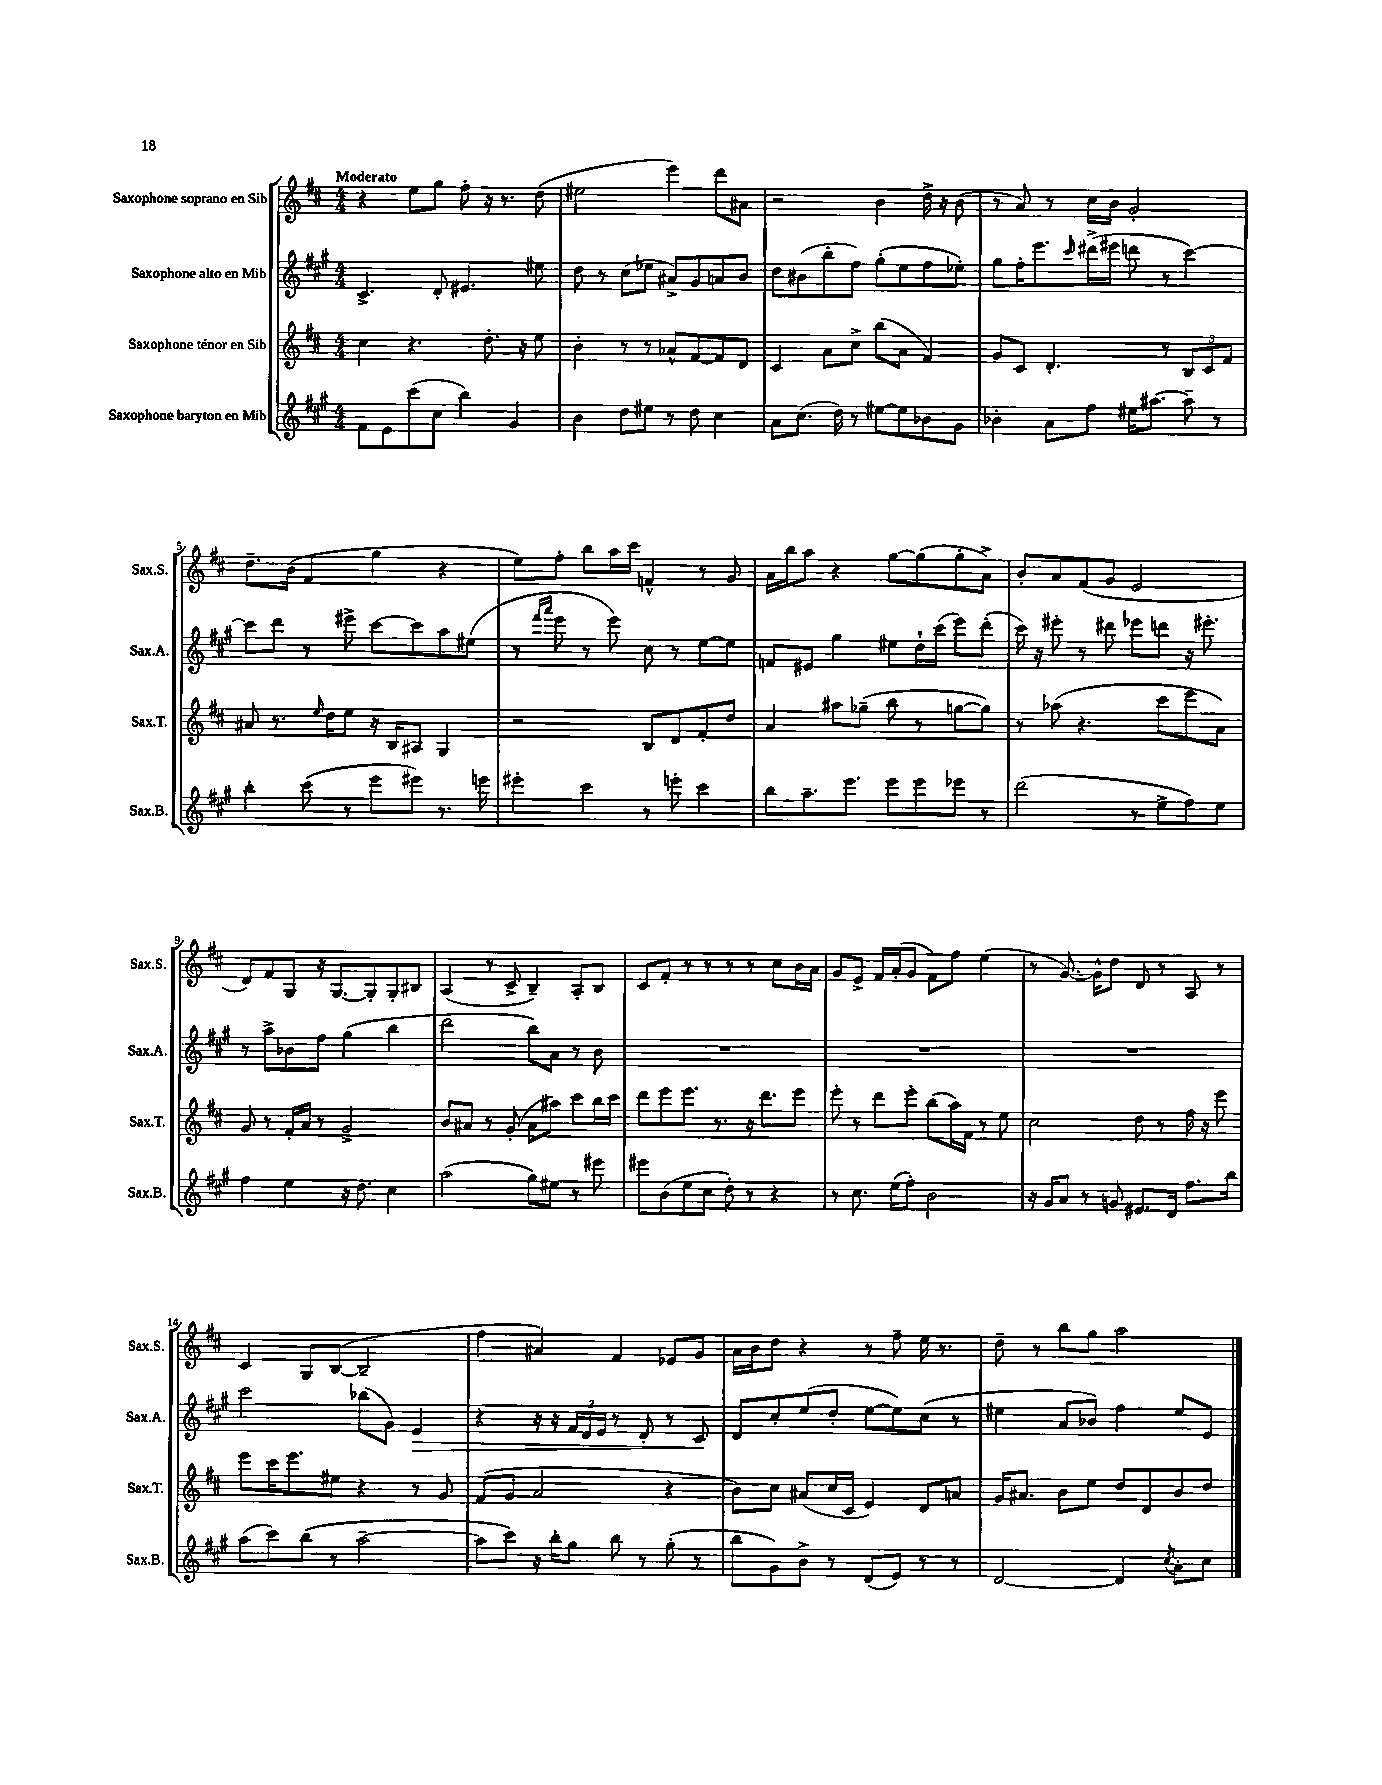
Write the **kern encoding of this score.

**kern	**kern	**kern	**dynam	**kern
*part4	*part3	*part2	*part2	*part1
*staff4	*staff3	*staff2	*staff2	*staff1
*I"Saxophone baryton en Mib	*I"Saxophone ténor en Sib	*I"Saxophone alto en Mib	*	*I"Saxophone soprano en Sib
*I'Sax.B.	*I'Sax.T.	*I'Sax.A.	*	*I'Sax.S.
*clefG2	*clefG2	*clefG2	*	*clefG2
*k[f#c#g#]	*k[f#c#]	*k[f#c#g#]	*	*k[f#c#]
*M4/4	*M4/4	*M4/4	*	*M4/4
=1	=1	=1	=1	=1
!	!	!	!	!LO:TX:a:B:t=Moderato
8f#\L	4cc#\	4.c#^/	.	4r
8e\	.	.	.	.
(8ccc#\	4.r	.	.	8ee\L
8cc#\J	.	8d'/	.	8gg\J
4bb\)	.	4.e#X/	.	8ff#'\
.	8.dd'\	.	.	16r
.	.	.	.	8.r
4g#/	.	.	.	.
.	16r	.	.	.
.	8ee\	8ee#X\	.	(8dd\
=2	=2	=2	=2	=2
4b\	4b'\	8dd\	.	2ee#X\
.	.	8r	.	.
8dd\L	8r	(8cc#\L	.	.
8ee#X\J	8r	8ee-X\J	.	.
8r	8a-X^^/L	8a#X^/L)	.	4eee\)
8dd\	[8f#/	8g#/	.	.
4cc#\	8f#/]	8an/	.	8ddd\L
.	8d/J	8b/J	.	8a#X\J
=3	=3	=3	=3	=3
8a\L	4c#/	8dd\L	.	2r
(8.cc#\J	.	(8b#X\	.	.
.	8a\L	8bb'\	.	.
16dd\)	.	.	.	.
8r	8cc#^\J	8ff#\J)	.	.
[8ee#X\L	(8bb\L	(8gg#'\L	.	4b\
8ee#\]	8a\J	8ee\	.	.
8b-X\	4f#/)	8ff#\	.	16dd^\
.	.	.	.	16r
8g#\J	.	8ee-X'\J)	.	(8b\
=4	=4	=4	=4	=4
4b-X'\	8g/L	8gg#\L	.	8r
.	8c#/J	16ff#'\K	.	8a/)
.	.	8.eee\	.	.
8a\L	4.d'/	.	.	8r
.	.	16qqccc#/	.	.
8ff#\J	.	(16ddd#X^\L	.	16cc#\LL
.	.	16eee#X\JJ	.	16b\JJ
16ee#X\KL	.	8dddn\	.	2g'/
[8.aa#X\J	.	.	.	.
.	8r	8r	.	.
8aa#~\]	12B/L	[4ccc#\)	.	.
.	12c#/	.	.	.
8r	.	.	.	.
.	12f#/J	.	.	.
!!LO:LB:g=z
=5	=5	=5	=5	=5
4bb'\	8a#X/	8ccc#\L]	.	8.dd~\L
.	8.r	8ddd\J	.	.
.	.	.	.	(16b\Jk
(8ccc#\	.	8r	.	4f#/
.	16qqee/	.	.	.
.	16dd\KL	.	.	.
8r	8ee\J	8eee#X^\	.	.
8eee\L	16r	[8ccc#\L	.	4gg\
.	16B/KL	.	.	.
8eee#X\J)	8A#X/J	8ccc#\]	.	.
8.r	4G/	8aa\	.	4r
.	.	(8ee#X\J	.	.
16eeen\	.	.	.	.
=6	=6	=6	=6	=6
4eee#X'\	2r	8r	.	8ee\L)
.	.	16qqfff#/LL	.	.
.	.	16qqaaa/JJ	.	.
.	.	8eee\	.	8ff#'\J
4ccc#\	.	8r	.	8bb\L
.	.	8eee\)	.	16aa\L
.	.	.	.	16ccc#\JJ
8r	8B/L	8cc#\	.	4fn^^/
8eeen'\	8d/	8r	.	.
4ccc#\	8f#'/	[8ee\L	.	8r
.	8dd/J	8ee\J]	.	8g/
=7	=7	=7	=7	=7
8bb\L	4a/	8fn/L	.	16a\LL
.	.	.	.	16bb\J
8.aa~\	.	8e#X/J	.	8aa\J
.	8aa#X\L	4gg#\	.	4r
8.eee\J	.	.	.	.
.	(8gg-X~\J	.	.	.
8eee\L	8bb\	8ee#X\L	.	[8gg\L
8eee\	8r	16dd`\L	.	(8gg\]
.	.	(16ccc#\JJ	.	.
8eee-X\J	[8ggn\L	8eee\L)	.	8gg'\
8r	8gg\J])	(8ddd'\J	.	8a^\J)
=8	=8	=8	=8	=8
(2ddd\	8r	16ccc#\)	.	8b'/L
.	.	16r	.	.
.	(8aa-X\	8eee#X'\	.	8a/
.	4.r	8r	.	(8f#/
.	.	8ddd#X\	.	8g/J
8r	.	8eee-X\L	.	2e/
8ee^\L	8ccc#\L	8dddn\J	.	.
8ff#\)	8eee\	16r	.	.
.	.	8.eee#X'\	.	.
8ee\J	8a\J)	.	.	.
!!LO:LB:g=z
=9	=9	=9	=9	=9
4ff#\	8g/	8r	.	8d/L)
.	8r	8aa^\L	.	8f#/
4ee\	16f#'/LL	8b-X\	.	8G/J
.	16a/JJ	.	.	.
.	8r	8ff#\J	.	16r
.	.	.	.	[8.G/L
16r	2g^/	(4gg#\	.	.
8.dd\	.	.	.	.
.	.	.	.	8G'/]
4cc#\	.	4bb\	.	8G'/
.	.	.	.	8B#X/J
=10	=10	=10	=10	=10
(2aa\	8b/L	2ddd\	.	(4A/
.	8a#X/J	.	.	.
.	8r	.	.	8r
.	(8g'/	.	.	8c#^/
8gg#\L)	8a#\L	8bb\L)	.	4B~/)
8ee#X\J	8aa#X\J)	8a\J	.	.
8r	8ccc#\L	8r	.	8A'/L
8eee#X\	16bb\L	8b\	.	8B/J
.	16ccc#\JJ	.	.	.
=11	=11	=11	=11	=11
8eee#X\L	8ddd\L	1r	.	8c#/L
(8b\	8eee\	.	.	8f#'/J
8ee\	8.eee\J	.	.	8r
8cc#\J	.	.	.	8r
.	8.r	.	.	.
8dd'\)	.	.	.	8r
8r	16r	.	.	8r
.	8.ddd\L	.	.	.
4r	.	.	.	8cc#\L
.	8eee\J	.	.	16b\L
.	.	.	.	16a\JJ
=12	=12	=12	=12	=12
8r	8eee'\	1r	.	8g/L
8.cc#\	8r	.	.	8e^/J
.	8ddd\L	.	.	16f#/LL
(16ee\KL	.	.	.	(16a'/J
8ff#'\J)	8eee'\J	.	.	8g/J
2b\	(8bb\L	.	.	8f#\L)
.	16aa\L)	.	.	8ff#\J
.	16f#\JJ	.	.	.
.	8r	.	.	(4ee\
.	8ee\	.	.	.
=13	=13	=13	=13	=13
16r	2cc#\	1r	.	8r
16g#/KL	.	.	.	.
8a/J	.	.	.	[8.g/)
8r	.	.	.	.
.	.	.	.	16g^^\KL]
8gn/	.	.	.	8dd\J
8.e#X/L	8dd\	.	.	8d/
.	8r	.	.	8r
16d/Jk	.	.	.	.
8.ff#\L	16ff#\	.	.	8A/
.	16r	.	.	.
.	8eee\	.	.	8r
16bb\Jk	.	.	.	.
!!LO:LB:g=z
=14	=14	=14	=14	=14
(8aa\L	8eee\L	2ccc#\	.	4c#/
8ccc#\)	16ccc#\K	.	.	.
.	8.eee\	.	.	.
(8bb\J	.	.	.	8G/L
8r	8ee#X\J	.	.	([8B/J
[2aa~\	4r	(8bb-X\L	.	2B~/]
.	.	8g#\J)	.	.
!	!	!	!LO:HP:b	!
.	8r	4e/	>	.
.	8g/	.	.	.
=15	=15	=15	=15	=15
8aa\L]	(8f#/L	4r	.	4ff#\
8ccc#\J)	8g/J	.	.	.
16r	2a/	16r	.	4a#X/)
16bb'\KL	.	16r	.	.
8gg#\J	.	24f#/LL	.	.
.	.	24d/	.	.
.	.	24e/JJ	.	.
8bb\	.	8r	.	4f#/
8r	.	8d'/	.	.
(8gg#'\	4r	8r	.	8e-X/L
8r	.	8c#/	.	8g/J
.	.	.	]	.
=16	=16	=16	=16	=16
8bb\L	8b\L)	8d/L	.	16a\LL
.	.	.	.	16b\J
8g#\)	8cc#\J	8cc#'/	.	8dd\J
8b^\J	(8a#X/L	(8ee/	.	4r
8r	16cc#/L	8dd'/J	.	.
.	16c#/JJ	.	.	.
(8d/L	4e/)	[8ee\L	.	8r
8e/J)	.	8ee\])	.	8ff#~\
8r	8d/L	(8cc#\J	.	16ee\
.	.	.	.	8.r
8r	8an/J	8r	.	.
=17	=17	=17	=17	=17
[2d/	16g/KL	4ee#X\	.	8dd~\
.	8.a#X/J	.	.	.
.	.	.	.	8r
.	8b\L	8a/L	.	8bb\L
.	8ee\J	8b-X/J)	.	8gg\J
4d/]	8dd/L	4ff#\	.	2aa\
.	8d/	.	.	.
8qcc#/	.	.	.	.
8a'\L	8b/	8ee#/L	.	.
8cc#\J	8dd/J	8e/J	.	.
==	==	==	==	==
*-	*-	*-	*-	*-
